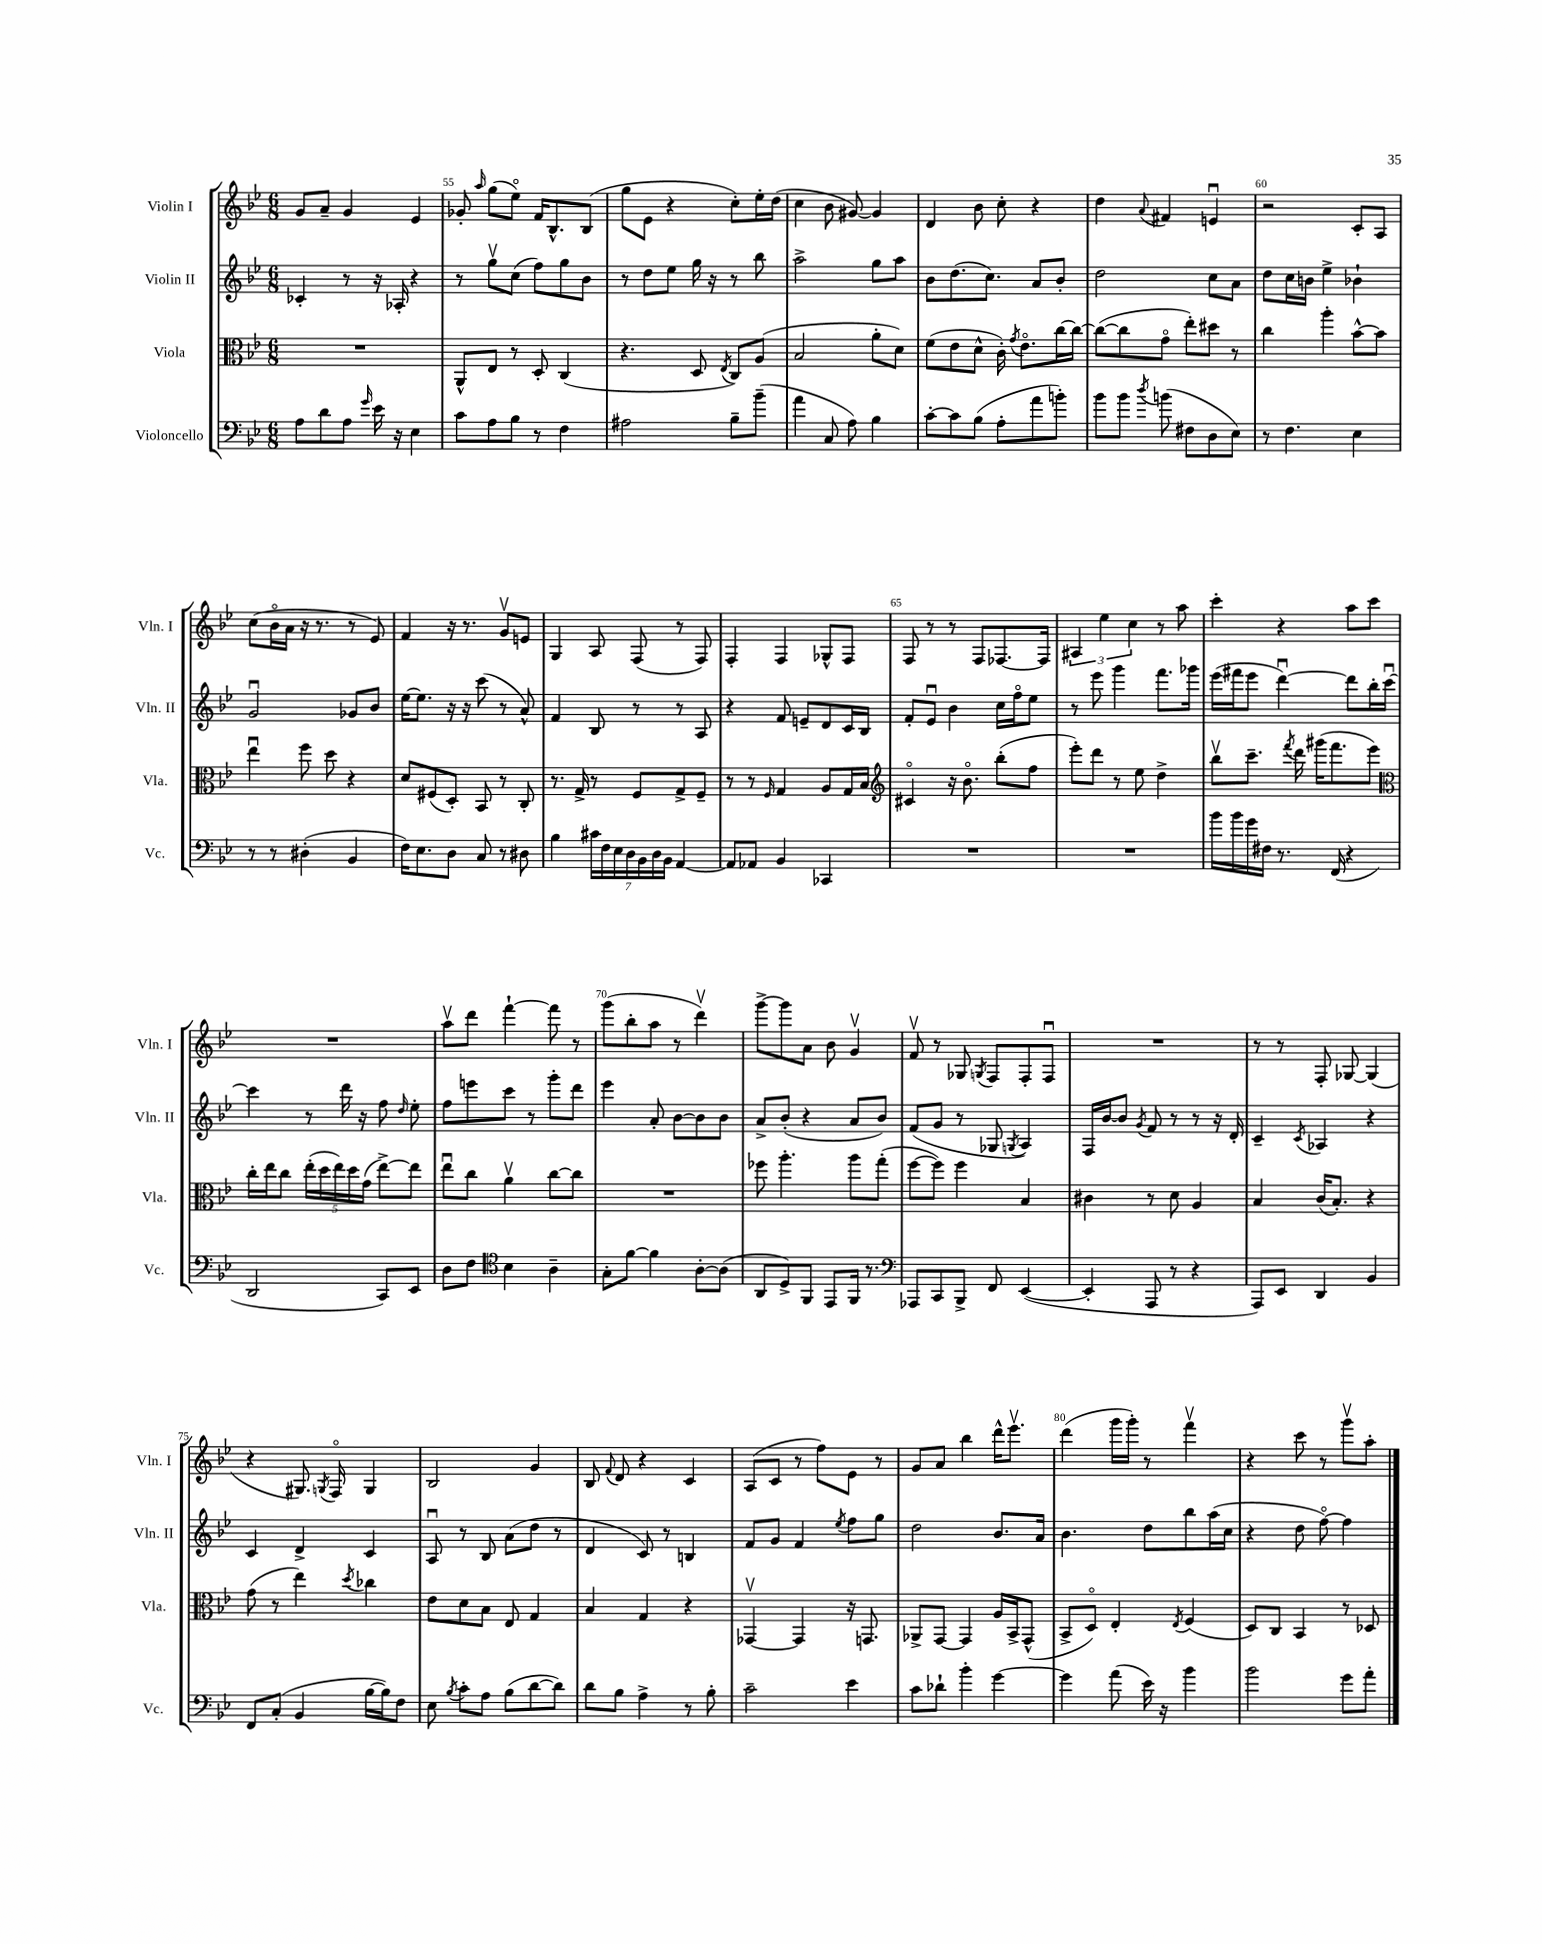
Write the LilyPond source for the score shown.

<<
\new StaffGroup <<
\new Staff = "s0" \with { instrumentName = "Violin I" shortInstrumentName = "Vln. I" } {
    \clef treble \key bes \major \numericTimeSignature \time 6/8
    \autoBeamOff g'8[ a'8]-- g'4 ees'4 |
    ges'8-. \grace { a''16 } g''8[( ees''8]\flageolet) f'16[ bes8.-^ bes8]( |
    g''8[ ees'8] r4 c''8[-.) ees''16-. d''16]( |
    c''4 bes'8 gis'8~) gis'4 |
    d'4 bes'8 c''8-. r4 |
    d''4 \appoggiatura { a'8 } fis'4 e'4\downbow |
    r2 c'8[-. a8] |
    c''8[( bes'16\flageolet a'16] r16 r8. r8 ees'8) |
    f'4 r16 r8. g'8[\upbow e'8] |
    g4 a8 f8( r8 f8) |
    f4-. f4 ges8[-^ f8] |
    f8 r8 r8 f8[ fes8.~ fes16] |
    \tuplet 3/2 { ais4 ees''4 c''4 } r8 a''8 |
    c'''4-. r4 a''8[ c'''8] |
    R2. |
    a''8[\upbow d'''8] f'''4~-! f'''8 r8 |
    g'''8[( bes''8-. a''8] r8 d'''4\upbow) |
    g'''8[~-> g'''8 a'8] bes'8 g'4\upbow |
    f'8\upbow r8 ges8 \acciaccatura { g8 } f8[ f8-. f8]\downbow |
    R2. |
    r8 r8 f8-. ges8~ ges4( |
    r4 gis8.) \acciaccatura { g8 } f16\flageolet g4 |
    bes2 g'4 |
    bes8 \appoggiatura { f'8 } d'8 r4 c'4 |
    a8[( c'8] r8 f''8[) ees'8] r8 |
    g'8[ a'8] bes''4 d'''16[-^ ees'''8.]\upbow |
    d'''4( g'''16[ g'''16]-.) r8 f'''4\upbow |
    r4 c'''8 r8 g'''8[\upbow a''8]-. \bar "|." |
}
\new Staff = "s1" \with { instrumentName = "Violin II" shortInstrumentName = "Vln. II" } {
    \clef treble \key bes \major \numericTimeSignature \time 6/8
    \autoBeamOff ces'4-. r8 r16 aes16-. r4 |
    r8 g''8[\upbow c''8]( f''8[) g''8 bes'8] |
    r8 d''8[ ees''8] g''16 r16 r8 bes''8 |
    a''2-> g''8[ a''8] |
    bes'8[ d''8.( c''8.]) a'8[ bes'8]-. |
    d''2 c''8[ a'8] |
    d''8[ c''16 b'16] ees''4-> bes'4-! |
    g'2\downbow ges'8[ bes'8] |
    ees''16[~ ees''8.] r16 r16 c'''8( r8 a'8-^) |
    f'4 bes8 r8 r8 a8 |
    r4 f'8 e'8[-- d'8 c'16 bes16] |
    f'8[-. ees'8]\downbow bes'4 c''16[ f''16\flageolet ees''8] |
    r8 ees'''8 g'''4 f'''8.[ ges'''16] |
    ees'''16[( fis'''16 ees'''8] d'''4~\downbow) d'''8[ bes''16-. c'''16]~\downbow |
    c'''4 r8 d'''16 r16 f''8 \grace { d''16 } ees''8-. |
    f''8[ e'''8 c'''8] r8 g'''8[-. d'''8] |
    ees'''4 a'8-. bes'8[~ bes'8 bes'8] |
    a'8[-> bes'8]-.( r4 a'8[ bes'8]) |
    f'8[( g'8] r8 ges8 \acciaccatura { g8 } a4) |
    f16[ bes'16~ bes'8] \acciaccatura { g'8 } f'8 r8 r8 r16 d'16-. |
    c'4-- \acciaccatura { c'8 } aes4 r4 |
    c'4 d'4-> c'4 |
    a8\downbow r8 bes8 a'8[( d''8] r8 |
    d'4 c'8) r8 b4 |
    f'8[ g'8] f'4 \acciaccatura { ees''8 } f''8[ g''8] |
    d''2 bes'8.[ a'16] |
    bes'4. d''8[ bes''8 a''16( c''16] |
    r4 d''8 f''8~\flageolet) f''4 \bar "|." |
}
\new Staff = "s2" \with { instrumentName = "Viola" shortInstrumentName = "Vla." } {
    \clef alto \key bes \major \numericTimeSignature \time 6/8
    \autoBeamOff R2. |
    a,8[-^ ees8] r8 d8-. c4( |
    r4. d8 \acciaccatura { ees8 } c8[) a8]( |
    bes2 a'8[-. d'8]) |
    f'8[( ees'8 d'8]-^ c'16-.) \acciaccatura { g'8 } ees'8.[\flageolet c''16~ c''16]~ |
    c''8[~( c''8 g'8]\flageolet ees''8[-.) dis''8] r8 |
    c''4 a''4-. bes'8[~-^ bes'8] |
    ees''4\downbow f''8 d''8 r4 |
    d'8[ fis8( d8]-.) bes,8 r8 c8-. |
    r8. g16-> r8 f8[ g8-> f8]-- |
    r8 r8 \grace { f16 } g4 a8[ g16 bes16] |
    \clef treble cis'4\flageolet r16 bes'8.\flageolet bes''8[-.( f''8] |
    ees'''8[-.) d'''8] r8 ees''8 d''4-> |
    bes''8[\upbow c'''8.]-- \acciaccatura { f'''8 } d'''16 gis'''16[( f'''8. ees'''8]) |
    \clef alto c''16[-. ees''16 c''8] \tuplet 5/4 { ees''16[-.( d''16 ees''16) d''16 g'16]( } ees''8[~->) ees''8] |
    ees''8[\downbow c''8] a'4\upbow c''8[~ c''8] |
    R2. |
    fes''8 a''4.-. a''8[ g''8]-.( |
    f''8[~ f''8]) f''4 bes4 |
    cis'4 r8 d'8 a4 |
    bes4 c'16[( bes8.]-.) r4 |
    g'8( r8 ees''4) \acciaccatura { d''8 } ces''4 |
    ees'8[ d'8 bes8] ees8 g4 |
    bes4 g4 r4 |
    ges,4~\upbow ges,4 r16 g,8. |
    aes,8[-> g,8]~ g,4 a16[ bes,16-> g,8]-^( |
    bes,8[-> d8]\flageolet) ees4-. \acciaccatura { ees8 } f4( |
    d8[) c8] bes,4 r8 des8 \bar "|." |
}
\new Staff = "s3" \with { instrumentName = "Violoncello" shortInstrumentName = "Vc." } {
    \clef bass \key bes \major \numericTimeSignature \time 6/8
    \autoBeamOff a8[ d'8 a8] \grace { g'16 } ees'16 r16 ees4 |
    c'8[ a8 bes8] r8 f4 |
    ais2 bes8[-- bes'8]--( |
    a'4 c8 a8) bes4 |
    c'8[~-. c'8 bes8]( a8[-. a'8 b'8]-.) |
    bes'8[ bes'8] \acciaccatura { d''8 } b'8( fis8[ d8 ees8]) |
    r8 f4. ees4 |
    r8 r8 dis4-.( bes,4 |
    f16[) ees8. d8] c8 r8 dis8 |
    bes4 \tuplet 7/4 { cis'16[ f16 ees16 d16 bes,16 d16 bes,16] } a,4~ |
    a,8[ aes,8] bes,4 ces,4 |
    R2. |
    R2. |
    bes'16[ bes'16 g'16 fis16] r8. f,16( r4 |
    d,2 c,8[) ees,8] |
    d8[ f8] \clef tenor bes4 a4-- |
    g8[-. f'8]~ f'4 a8[~-. a8]( |
    a,8[ d8->) f,8] ees,8[ f,16] r8. |
    \clef bass aes,,8[ c,8 bes,,8]-> f,8 ees,4~( |
    ees,4-. a,,8 r8 r4 |
    a,,8[) ees,8] d,4 bes,4 |
    f,8[ c8]-.( bes,4 bes16[~ bes16) f8] |
    ees8 \acciaccatura { bes8 } c'8[-. a8] bes8[( d'8~ d'8]) |
    d'8[ bes8] a4-> r8 bes8-. |
    c'2-- ees'4 |
    c'8[ des'8]-! bes'4-. g'4~ |
    g'4 a'8( ees'16) r16 bes'4 |
    bes'2 g'8[ a'8]-. \bar "|." |
}
>>
>>
\layout { \context { \Score currentBarNumber = #54 \override BarNumber.break-visibility = ##(#f #t #t) barNumberVisibility = #(every-nth-bar-number-visible 5) } }
